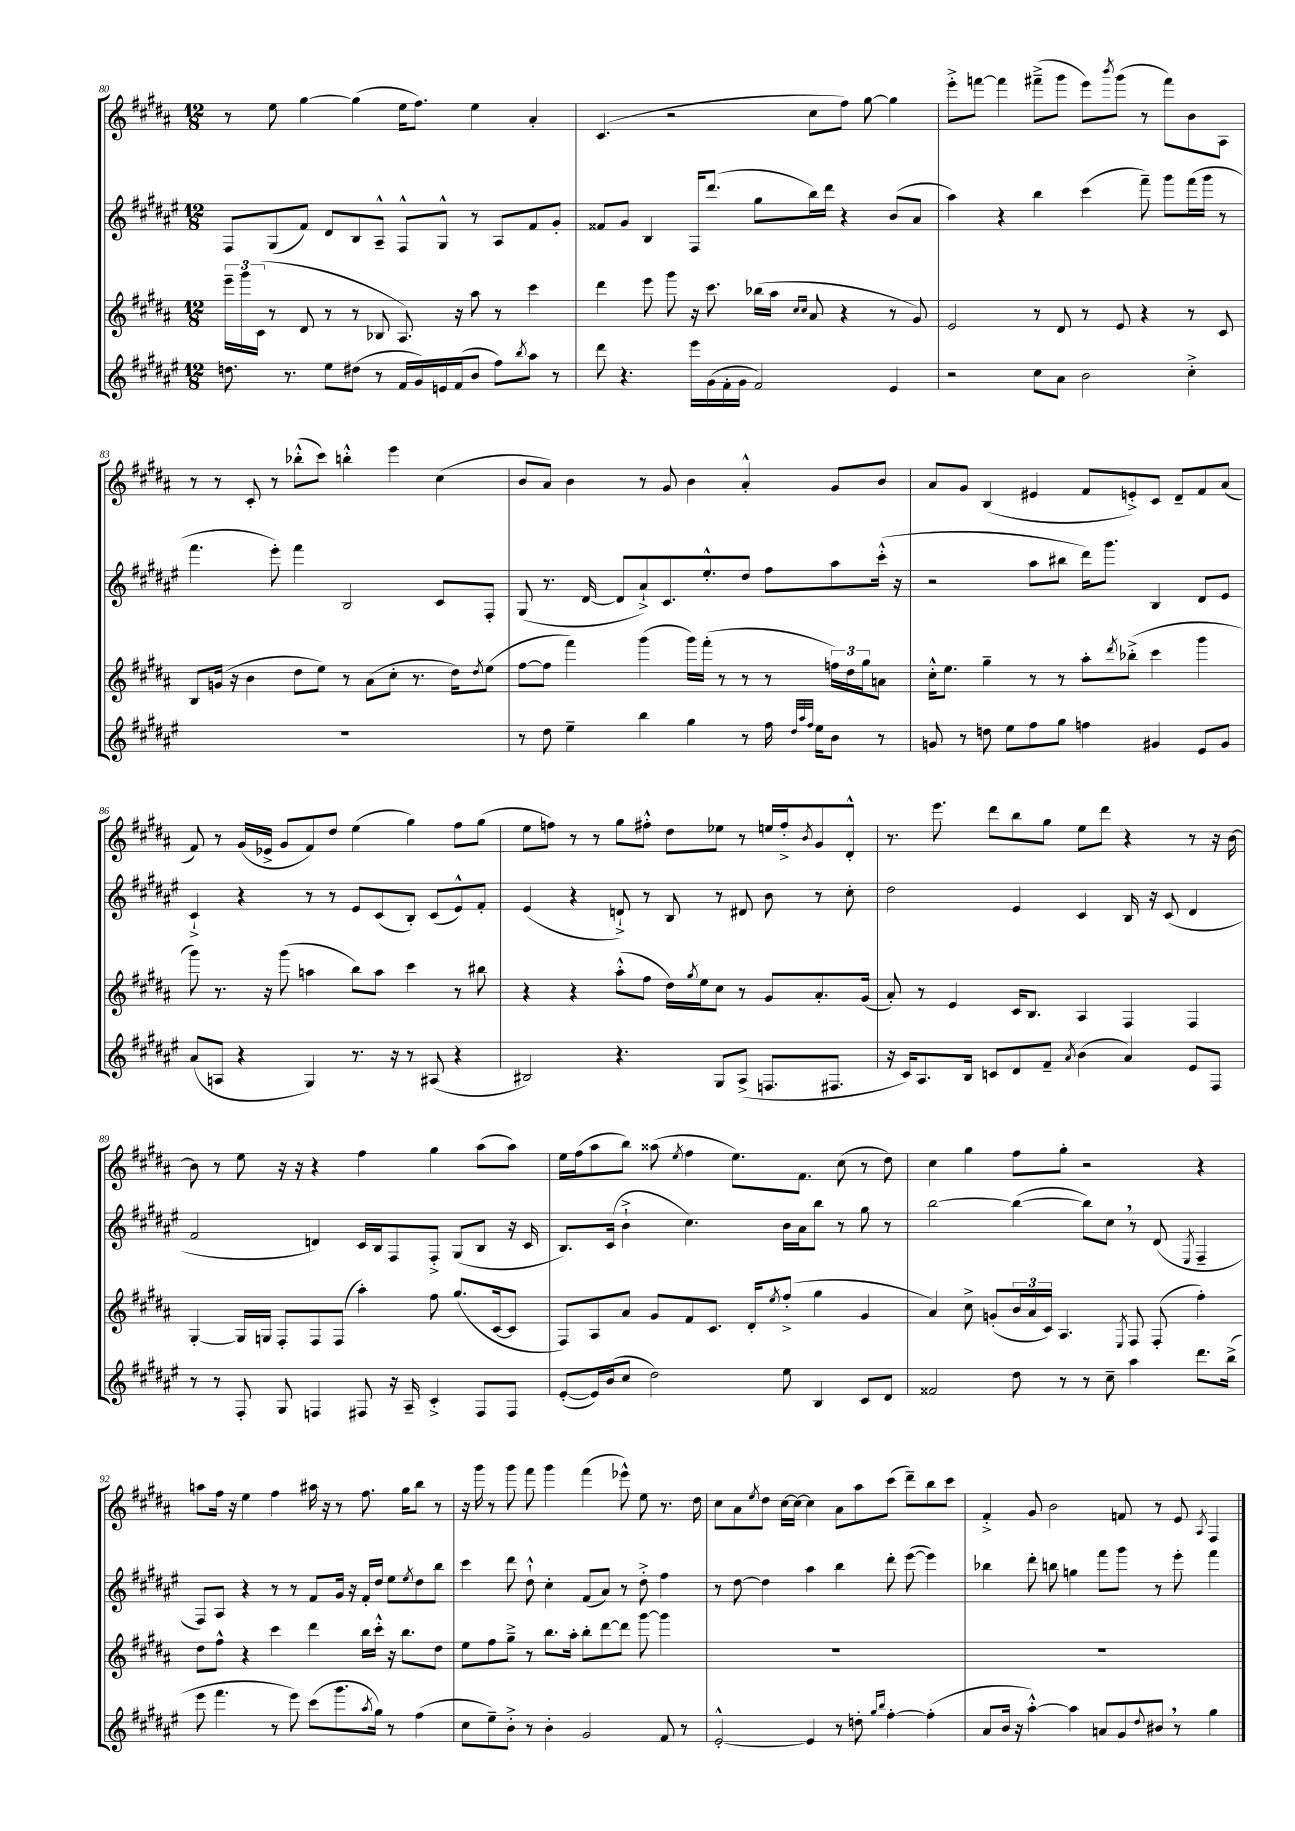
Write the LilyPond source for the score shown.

<<
\new StaffGroup <<
\new Staff = "s0" {
    \clef treble \key b \major \numericTimeSignature \time 12/8
    r8 e''8 gis''4~ gis''4( e''16 fis''8.) e''4 ais'4-. |
    cis'4.( r2 cis''8 fis''8) gis''8~ gis''4 |
    e'''8-.-> f'''8~ f'''4 fis'''8--->( gis'''8 e'''8) \acciaccatura { b'''8 } gis'''8( r8 fis'''8) b'8 ais8 |
    r8 r8 cis'8-. r8 bes''8-.-^( cis'''8) b''4-.-^ e'''4 cis''4( |
    b'8 ais'8) b'4 r8 gis'8 b'4 ais'4-.-^ gis'8 b'8 |
    ais'8 gis'8 b4( eis'4 fis'8 e'8-.->) cis'8 dis'8-- fis'8 ais'8( |
    fis'8) r8 gis'16( ees'16-> gis'8 fis'8) dis''8 e''4( gis''4) fis''8 gis''8( |
    e''8 f''8) r8 r8 gis''8 fis''8-.-^ dis''8 ees''8 r8 e''16 fis''16-.-> \acciaccatura { b'8 } gis'8 dis'8-.-^ |
    r8. e'''8. dis'''8 b''8 gis''8 e''8 dis'''8 r4 r8 r16 b'16~ |
    b'8 r8 e''8 r16 r16 r4 fis''4 gis''4 ais''8( ais''8) |
    e''16 fis''16( ais''8 b''8) aisis''8( \acciaccatura { e''8 } fis''4 e''8.) fis'8. cis''8( r8 dis''8) |
    cis''4 gis''4 fis''8 gis''8-. r2 r4 |
    a''8 fis''16 r16 e''4 fis''4 ais''16 r16 r8 fis''8. gis''16 b''8 r8 |
    r16 gis'''16 r8 gis'''8 fis'''8 gis'''4 fis'''4( ees'''8-^) e''8 r8. dis''16 |
    cis''8 ais'8 \acciaccatura { e''8 } dis''8 cis''16~ cis''16~ cis''4 ais'8 ais''8 cis'''8( dis'''8--) b''8 cis'''8 |
    fis'4-.-> gis'8 b'2 f'8 r8 e'8 \acciaccatura { ais8 } fis4 \bar "|." |
}
\new Staff = "s1" {
    \clef treble \key fis \major \numericTimeSignature \time 12/8
    fis8 gis8( fis'8) dis'8 b8 ais8---^ fis8-^ gis8-^ r8 ais8 fis'8 gis'8-. |
    fisis'8 gis'8 b4 fis16 dis'''8.( gis''8 b''16) dis'''16 r4 b'8( ais'8 |
    ais''4) r4 b''4 cis'''4( fis'''8--) gis'''8 fis'''16( gis'''16 r8 |
    fis'''4. eis'''8-.) fis'''4 b2 cis'8 fis8-. |
    gis8( r8. dis'16~ dis'8 ais'8-!->) cis'8. eis''8.-.-^ dis''8 fis''8 ais''8 cis'''16-.-^( r16 |
    r2 ais''8 bis''8 dis'''16) gis'''8. b4 dis'8 eis'8 |
    cis'4-!-> r4 r8 r8 eis'8 cis'8( b8-.) cis'8( eis'8-^) fis'8-. |
    eis'4( r4 d'8-!->) r8 b8 r8 dis'8 b'8 r8 cis''8-. |
    dis''2 eis'4 cis'4 b16 r16 cis'8( dis'4 |
    fis'2 d'4) cis'16 b16 fis8 fis8-.-> gis8( b8 r16 cis'16 |
    b8.) cis'16( b'4-!-> cis''4.) b'16 ais'16 b''8 r8 gis''8 r8 |
    b''2~ b''4~( b''8) cis''8 \breathe r8 dis'8( \acciaccatura { eis8 } fis4-- |
    fis8) ais8 r4 r8 r8 fis'8 gis'16 r16 fis'16-. dis''16 eis''8 \acciaccatura { eis''8 } dis''8 b''8 |
    cis'''4 dis'''8 dis''8-!-^ cis''4-. fis'8( ais'8) r8 dis''8-.-> fis''4 |
    r8 dis''8~ dis''4 ais''4 b''4 dis'''8-. eis'''8~( eis'''4) |
    bes''4 dis'''8-. b''8 g''4 fis'''8 gis'''8 r8 eis'''8-. fis'''4 \bar "|." |
}
\new Staff = "s2" {
    \clef treble \key b \major \numericTimeSignature \time 12/8
    \tuplet 3/2 { e'''16-- gis'''16 cis'16( } r8 dis'8 r8 r8 bes8 ais8.) r16 ais''8 r8 cis'''4 |
    dis'''4 e'''8 gis'''8 r16 cis'''8. bes''16( ais''16 \grace { cis''16 cis''16 } ais'8 r4 r8 gis'8) |
    e'2 r8 dis'8 r8 e'8 r4 r8 cis'8 |
    b8 g'16( r16 b'4 dis''8 e''8) r8 ais'8( cis''8-. r8. dis''16) \acciaccatura { dis''8 } e''8( |
    fis''8~ fis''8 fis'''4) gis'''4( gis'''16) fis'''16-.( r8 r8 r8 \tuplet 3/2 { f''16) dis''16 gis''16 } a'8 |
    cis''16-.-^ e''8. gis''4-- r8 r8 ais''8-. \acciaccatura { dis'''8 } bes''8-.->( cis'''4 gis'''4 |
    gis'''8) r8. r16 gis'''8( a''4 b''8) a''8 cis'''4 r8 bis''8 |
    r4 r4 ais''8-.-^( fis''8 dis''16) \acciaccatura { gis''8 } e''16 cis''8 r8 gis'8 ais'8.-. gis'16( |
    ais'8-.) r8 e'4 cis'16 b8. ais4 fis4 fis4 |
    gis4~-. gis16 g16 fis8-. fis8 fis8( ais''4-.) fis''8 gis''8.( cis'16~ cis'8 |
    fis8) ais8 ais'8 gis'8 fis'8 cis'8. dis'16-. \acciaccatura { e''8 } fis''8-.->( gis''4 gis'4 |
    ais'4) cis''8-> g'8-.( \tuplet 3/2 { b'16 ais'16 cis'16) } ais4. \acciaccatura { e8 } fis8 fis8-.( fis''4-.) |
    dis''8 fis''8-^ r4 cis'''4 dis'''4 b''16 cis'''16-.-^ r16 b''8. dis''8 |
    e''8 fis''8 gis''8---> r8 b''8. ais''16-. b''8-. dis'''8~ dis'''8 gis'''8~ gis'''4 |
    R1. |
    R1. \bar "|." |
}
\new Staff = "s3" {
    \clef treble \key fis \major \numericTimeSignature \time 12/8
    d''8. r8. eis''8 dis''8( r8 fis'16 gis'16) e'16 fis'16( b'8 fis''8) \acciaccatura { b''8 } ais''8 r8 |
    dis'''8 r4. eis'''16 gis'16( fis'16-. gis'16 fis'2) eis'4 |
    r2 cis''8 ais'8 b'2 cis''4-.-> |
    R1. |
    r8 dis''8 eis''4-- b''4 gis''4 r8 fis''16 \grace { dis''32 ais''32 fis''32 } eis''16 b'8 r8 |
    g'8 r8 d''8 eis''8 fis''8 gis''8 f''4 gis'4 eis'8 gis'8 |
    ais'8( a8 r4 gis4) r8. r16 r8 ais8( r4 |
    bis2) r4. gis8 ais8->( f8. fis8. |
    r16 cis'16) ais8. b16 c'8 dis'8 fis'8-- \acciaccatura { ais'8 } b'4( ais'4) eis'8 fis8 |
    r8 r8 fis8-. gis8 f4 fis8 r16 ais16-- cis'4-.-> fis8 fis8 |
    eis'8~-.( eis'16) b'16( cis''8 dis''2) eis''8 b4 cis'8 dis'8 |
    fisis'2 dis''8 r8 r8 cis''8-- ais''4 dis'''8. b''16->( |
    eis'''8 fis'''4. r8 eis'''8) cis'''8( gis'''8. \acciaccatura { ais''8 } gis''16) r8 fis''4( |
    cis''8 eis''8--) b'8-.-> r8 b'4-. gis'2 fis'8 r8 |
    eis'2~-.-^ eis'4 r8 d''8-. \grace { gis''16 b''16 } fis''4~-. fis''4-.( |
    ais'8 b'16 r16 ais''4~-.-^) ais''4 a'8 gis'8 \appoggiatura { dis''8 } bis'8 \breathe r8 gis''4 \bar "|." |
}
>>
>>
\layout { \context { \Score currentBarNumber = #80 } }
